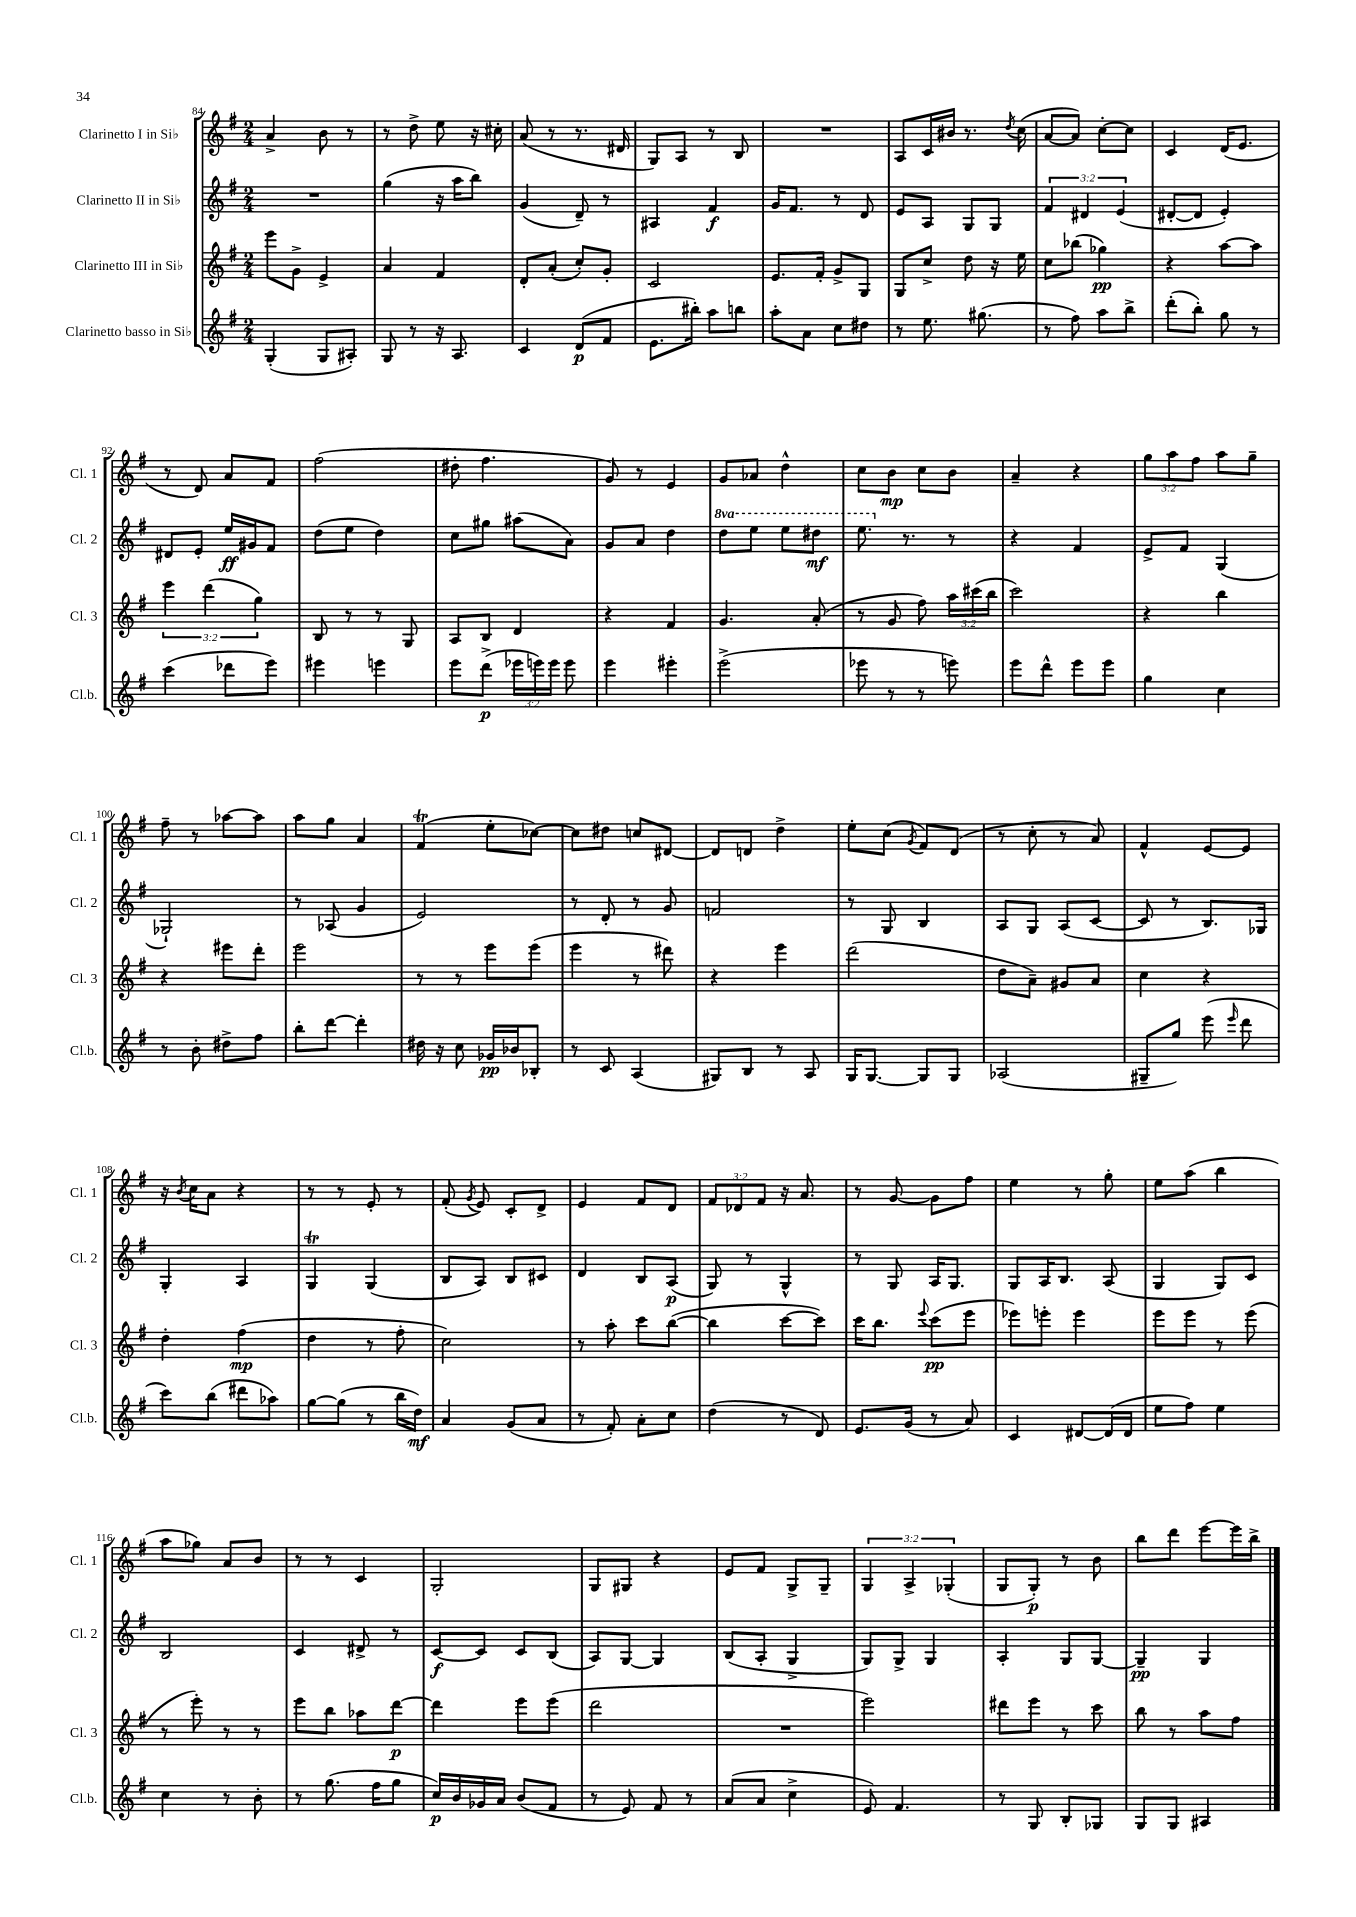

**kern	**dynam	**kern	**dynam	**kern	**dynam	**kern	**dynam
*part4	*part4	*part3	*part3	*part2	*part2	*part1	*part1
*staff4	*staff4	*staff3	*staff3	*staff2	*staff2	*staff1	*staff1
*I"Clarinetto basso in Si♭	*	*I"Clarinetto III in Si♭	*	*I"Clarinetto II in Si♭	*	*I"Clarinetto I in Si♭	*
*I'Cl.b.	*	*I'Cl. 3	*	*I'Cl. 2	*	*I'Cl. 1	*
*clefG2	*	*clefG2	*	*clefG2	*	*clefG2	*
*k[f#]	*	*k[f#]	*	*k[f#]	*	*k[f#]	*
*M2/4	*	*M2/4	*	*M2/4	*	*M2/4	*
=84	=84	=84	=84	=84	=84	=84	=84
(4G'/	.	8eee\L	.	2r	.	4a^/	.
.	.	8g^\J	.	.	.	.	.
8G/L	.	4e^/	.	.	.	8b\	.
8A#X'/J)	.	.	.	.	.	8r	.
=85	=85	=85	=85	=85	=85	=85	=85
8G/	.	4a/	.	(4gg\	.	8r	.
8r	.	.	.	.	.	8dd^\	.
16r	.	4f#/	.	16r	.	8ee\	.
8.A/	.	.	.	16aa\KL	.	.	.
.	.	.	.	8bb\J)	.	16r	.
.	.	.	.	.	.	16cc#X'\	.
=86	=86	=86	=86	=86	=86	=86	=86
4c/	.	8d'/L	.	(4g/	.	(8a/	.
.	.	(8a'/J	.	.	.	8r	.
(8d/L	p	8cc'/L)	.	8d~/)	.	8.r	.
8f#/J	.	8g'/J	.	8r	.	.	.
.	.	.	.	.	.	16d#X/	.
=87	=87	=87	=87	=87	=87	=87	=87
8.e\L	.	2c/	.	4A#X/	.	8G/L)	.
.	.	.	.	.	.	8A/J	.
16bb#X'\Jk)	.	.	.	.	.	.	.
8aa\L	.	.	.	4f#/	f	8r	.
8bbn\J	.	.	.	.	.	8B/	.
=88	=88	=88	=88	=88	=88	=88	=88
8aa'\L	.	8.e/L	.	16g/KL	.	2r	.
.	.	.	.	8.f#/J	.	.	.
8a\J	.	.	.	.	.	.	.
.	.	16f#'/Jk	.	.	.	.	.
8cc\L	.	8g^/L	.	8r	.	.	.
8dd#X\J	.	8G/J	.	8d/	.	.	.
=89	=89	=89	=89	=89	=89	=89	=89
8r	.	8G/L	.	8e/L	.	8A/L	.
8.ee\	.	8cc^/J	.	8A/J	.	16c/L	.
.	.	.	.	.	.	16b#X/JJ	.
.	.	8dd\	.	8G/L	.	8.r	.
(8.gg#X\	.	.	.	.	.	.	.
.	.	16r	.	8G/J	.	.	.
.	.	.	.	.	.	8qdd/	.
.	.	16ee\	.	.	.	(16cc\	.
=90	=90	=90	=90	=90	=90	=90	=90
8r	.	8cc\L	.	6f#/	.	[8a/L	.
8ff#\)	.	(8bb-X\J	.	.	.	8a/J])	.
.	.	.	.	6d#X/	.	.	.
8aa\L	.	4gg-X\)	pp	.	.	[8cc'\L	.
.	.	.	.	(6e/	.	.	.
8bb^\J	.	.	.	.	.	8cc\J]	.
=91	=91	=91	=91	=91	=91	=91	=91
(8ddd'\L	.	4r	.	[8d#X'/L	.	4c/	.
8bb'\J)	.	.	.	8d#/J]	.	.	.
8gg\	.	[8aa\L	.	4e'/)	.	(16d/KL	.
.	.	.	.	.	.	8.e/J	.
8r	.	8aa\J]	.	.	.	.	.
!!LO:LB:g=z
=92	=92	=92	=92	=92	=92	=92	=92
(4ccc\	.	6eee\	.	8d#X/L	.	8r	.
.	.	.	.	8e'/J	.	8d/)	.
.	.	(6ddd\	.	.	.	.	.
8ddd-X\L	.	.	.	16ee/LL	ff	8a/L	.
.	.	.	.	16g#X/J	.	.	.
.	.	6gg\)	.	.	.	.	.
8eee\J)	.	.	.	8f#/J	.	8f#/J	.
=93	=93	=93	=93	=93	=93	=93	=93
4eee#X\	.	8B/	.	(8dd\L	.	(2ff#\	.
.	.	8r	.	8ee\J	.	.	.
4eeen\	.	8r	.	4dd\)	.	.	.
.	.	8G/	.	.	.	.	.
=94	=94	=94	=94	=94	=94	=94	=94
8eee\L	.	8A/L	.	8cc\L	.	8dd#X'\	.
(8ddd^\J	p	8B/J	.	8gg#X\J	.	4.ff#\	.
24eee-X\LL	.	4d/	.	(8aa#X\L	.	.	.
24eeen\)	.	.	.	.	.	.	.
24eee\JJ	.	.	.	.	.	.	.
8eee\	.	.	.	8a\J)	.	.	.
=95	=95	=95	=95	=95	=95	=95	=95
4eee\	.	4r	.	8g/L	.	8g/)	.
.	.	.	.	8a/J	.	8r	.
4eee#X'\	.	4f#/	.	4dd\	.	4e/	.
=96	=96	=96	=96	=96	=96	=96	=96
*	*	*	*	*8va	*	*	*
(2eee^\	.	4.g/	.	8ddd\L	.	8g/L	.
.	.	.	.	8eee\J	.	8a-X/J	.
.	.	.	.	8eee\L	.	4dd^^\	.
.	.	(8a'/	.	8ddd#X\J	mf	.	.
=97	=97	=97	=97	=97	=97	=97	=97
8eee-X\	.	8r	.	8.eee\	.	8cc\L	.
8r	.	8g/	.	.	.	8b\J	mp
*	*	*	*	*X8va	*	*	*
.	.	.	.	8.r	.	.	.
8r	.	8ff#\)	.	.	.	8cc\L	.
8eeen\)	.	24aa\LL	.	8r	.	8b\J	.
.	.	(24ccc#X\	.	.	.	.	.
.	.	24bb\JJ	.	.	.	.	.
=98	=98	=98	=98	=98	=98	=98	=98
8eee\L	.	2ccc\)	.	4r	.	4a~/	.
8ddd^^\J	.	.	.	.	.	.	.
8eee\L	.	.	.	4f#/	.	4r	.
8eee\J	.	.	.	.	.	.	.
=99	=99	=99	=99	=99	=99	=99	=99
4gg\	.	4r	.	8e^/L	.	12gg\L	.
.	.	.	.	.	.	12aa\	.
.	.	.	.	8f#/J	.	.	.
.	.	.	.	.	.	12ff#\J	.
4cc\	.	4bb\	.	(4G/	.	8aa\L	.
.	.	.	.	.	.	8gg~\J	.
!!LO:LB:g=z
=100	=100	=100	=100	=100	=100	=100	=100
8r	.	4r	.	2G-X`/)	.	8ff#~\	.
8b'\	.	.	.	.	.	8r	.
8dd#X^\L	.	8eee#X\L	.	.	.	[8aa-X\L	.
8ff#\J	.	8ddd'\J	.	.	.	8aa-\J]	.
=101	=101	=101	=101	=101	=101	=101	=101
8bb'\L	.	2eee\	.	8r	.	8aa\L	.
[8ddd\J	.	.	.	(8A-X/	.	8gg\J	.
4ddd'\]	.	.	.	4g/	.	4a/	.
=102	=102	=102	=102	=102	=102	=102	=102
16dd#X\	.	8r	.	2e/)	.	(4f#t/	.
16r	.	.	.	.	.	.	.
8cc\	.	8r	.	.	.	.	.
16g-X/LL	pp	8eee\L	.	.	.	8ee'\L	.
16b-X/J	.	.	.	.	.	.	.
8B-X'/J	.	(8eee\J	.	.	.	[8cc-X\J)	.
=103	=103	=103	=103	=103	=103	=103	=103
8r	.	4eee\	.	8r	.	8cc-\L]	.
8c/	.	.	.	8d'/	.	8dd#X\J	.
(4A/	.	8r	.	8r	.	8ccn/L	.
.	.	8ddd#X\)	.	8g/	.	[8d#X/J	.
=104	=104	=104	=104	=104	=104	=104	=104
8G#X/L)	.	4r	.	2fn/	.	8d#/L]	.
8B/J	.	.	.	.	.	8dn/J	.
8r	.	4eee\	.	.	.	4dd^\	.
8A/	.	.	.	.	.	.	.
=105	=105	=105	=105	=105	=105	=105	=105
16G/KL	.	(2ddd\	.	8r	.	8ee'\L	.
[8.G/J	.	.	.	.	.	.	.
.	.	.	.	8G/	.	(8cc\J	.
.	.	.	.	.	.	8qg/	.
8G/L]	.	.	.	4B/	.	8f#/L)	.
8G/J	.	.	.	.	.	(8d/J	.
=106	=106	=106	=106	=106	=106	=106	=106
(2A-X/	.	8dd\L	.	8A/L	.	8r	.
.	.	8a~\J)	.	8G/J	.	8cc'\	.
.	.	8g#X/L	.	(8A/L	.	8r	.
.	.	8a/J	.	[8c/J	.	8a/)	.
=107	=107	=107	=107	=107	=107	=107	=107
8G#X~/L	.	4cc\	.	8c/]	.	4f#^^/	.
8gg/J)	.	.	.	8r	.	.	.
(8eee\	.	4r	.	8.B/L)	.	[8e/L	.
16qqeee/	.	.	.	.	.	.	.
8ddd\	.	.	.	.	.	8e/J]	.
.	.	.	.	16G-X/Jk	.	.	.
!!LO:LB:g=z
=108	=108	=108	=108	=108	=108	=108	=108
8ccc\L)	.	4dd'\	.	4G'/	.	16r	.
.	.	.	.	.	.	8qb/	.
.	.	.	.	.	.	16cc\KL	.
(8bb\J	.	.	.	.	.	8a\J	.
8ddd#X\L	.	(4ff#\	mp	4A/	.	4r	.
8aa-X\J)	.	.	.	.	.	.	.
=109	=109	=109	=109	=109	=109	=109	=109
[8gg\L	.	4dd\	.	4GT/	.	8r	.
(8gg\J]	.	.	.	.	.	8r	.
8r	.	8r	.	(4G/	.	8e'/	.
16bb\LL	.	8ff#'\	.	.	.	8r	.
16dd\JJ)	mf	.	.	.	.	.	.
=110	=110	=110	=110	=110	=110	=110	=110
4a/	.	2cc\)	.	8B/L	.	(8f#'/	.
.	.	.	.	.	.	8qg/	.
.	.	.	.	8A/J)	.	8e/)	.
(8g/L	.	.	.	8B/L	.	8c'/L	.
8a/J	.	.	.	8c#X/J	.	8d^/J	.
=111	=111	=111	=111	=111	=111	=111	=111
8r	.	8r	.	4d/	.	4e/	.
8f#'/)	.	8aa'\	.	.	.	.	.
8a'\L	.	8ccc\L	.	8B/L	.	8f#/L	.
8cc\J	.	([8bb\J	.	(8A/J	p	8d/J	.
=112	=112	=112	=112	=112	=112	=112	=112
(4dd\	.	4bb\]	.	8G/)	.	12f#/L	.
.	.	.	.	.	.	12d-X/	.
.	.	.	.	8r	.	.	.
.	.	.	.	.	.	12f#/J	.
8r	.	[8ccc\L	.	4G^^/	.	16r	.
.	.	.	.	.	.	8.a/	.
8d/)	.	8ccc\J])	.	.	.	.	.
=113	=113	=113	=113	=113	=113	=113	=113
8.e/L	.	16ccc\KL	.	8r	.	8r	.
.	.	8.bb\J	.	.	.	.	.
.	.	.	.	8G/	.	[8g/	.
(16g/Jk	.	.	.	.	.	.	.
.	.	8qqeee/	.	.	.	.	.
8r	.	(8ccc\L	pp	16A/KL	.	8g\L]	.
.	.	.	.	8.G/J	.	.	.
8a/)	.	8eee\J	.	.	.	8ff#\J	.
=114	=114	=114	=114	=114	=114	=114	=114
4c/	.	8eee-X\L)	.	8G/L	.	4ee\	.
.	.	8eeen'\J	.	16A/K	.	.	.
.	.	.	.	8.B/J	.	.	.
[8d#X/L	.	4eee\	.	.	.	8r	.
(16d#/L]	.	.	.	(8A/	.	8gg'\	.
16d#/JJ	.	.	.	.	.	.	.
=115	=115	=115	=115	=115	=115	=115	=115
8ee\L	.	8eee\L	.	4G/	.	8ee\L	.
8ff#\J)	.	8eee\J	.	.	.	(8aa\J	.
4ee\	.	8r	.	8G/L)	.	4bb\	.
.	.	(8eee\	.	8c/J	.	.	.
!!LO:LB:g=z
=116	=116	=116	=116	=116	=116	=116	=116
4cc\	.	8r	.	2B/	.	8aa\L	.
.	.	8eee'\)	.	.	.	8gg-X\J)	.
8r	.	8r	.	.	.	8a/L	.
8b'\	.	8r	.	.	.	8b/J	.
=117	=117	=117	=117	=117	=117	=117	=117
8r	.	8eee\L	.	4c/	.	8r	.
(8.gg\	.	8bb\J	.	.	.	8r	.
.	.	8aa-X\L	.	8d#X^/	.	4c/	.
16ff#\KL	.	.	.	.	.	.	.
8gg\J	.	[8ddd\J	p	8r	.	.	.
=118	=118	=118	=118	=118	=118	=118	=118
16cc/LL)	p	4ddd\]	.	[8c/L	f	2G'/	.
16b/	.	.	.	.	.	.	.
16g-X/	.	.	.	8c/J]	.	.	.
16a/JJ	.	.	.	.	.	.	.
(8b/L	.	8eee\L	.	8c/L	.	.	.
8f#/J	.	(8eee\J	.	(8B/J	.	.	.
=119	=119	=119	=119	=119	=119	=119	=119
8r	.	2ddd\	.	8A/L)	.	8G/L	.
8e/)	.	.	.	[8G/J	.	8G#X/J	.
8f#/	.	.	.	4G/]	.	4r	.
8r	.	.	.	.	.	.	.
=120	=120	=120	=120	=120	=120	=120	=120
(8a/L	.	2r	.	(8B/L	.	8e/L	.
8a/J	.	.	.	8A'/J	.	8f#/J	.
4cc^\	.	.	.	4G^/	.	8G^/L	.
.	.	.	.	.	.	8G~/J	.
=121	=121	=121	=121	=121	=121	=121	=121
8e/)	.	2eee\)	.	8G/L)	.	6G/	.
4.f#/	.	.	.	8G^/J	.	.	.
.	.	.	.	.	.	6A^/	.
.	.	.	.	4G/	.	.	.
.	.	.	.	.	.	(6G-X'/	.
=122	=122	=122	=122	=122	=122	=122	=122
8r	.	8ddd#X\L	.	4A'/	.	8G/L	.
8G/	.	8eee\J	.	.	.	8G'/J)	p
8B'/L	.	8r	.	8G/L	.	8r	.
8G-X/J	.	8ccc\	.	[8G/J	.	8b\	.
=123	=123	=123	=123	=123	=123	=123	=123
8G/L	.	8bb\	.	4G~/]	pp	8bb\L	.
8G/J	.	8r	.	.	.	8ddd\J	.
4A#X/	.	8aa\L	.	4G/	.	[8eee\L	.
.	.	8ff#\J	.	.	.	16eee\L]	.
.	.	.	.	.	.	16bb^\JJ	.
==	==	==	==	==	==	==	==
*-	*-	*-	*-	*-	*-	*-	*-
